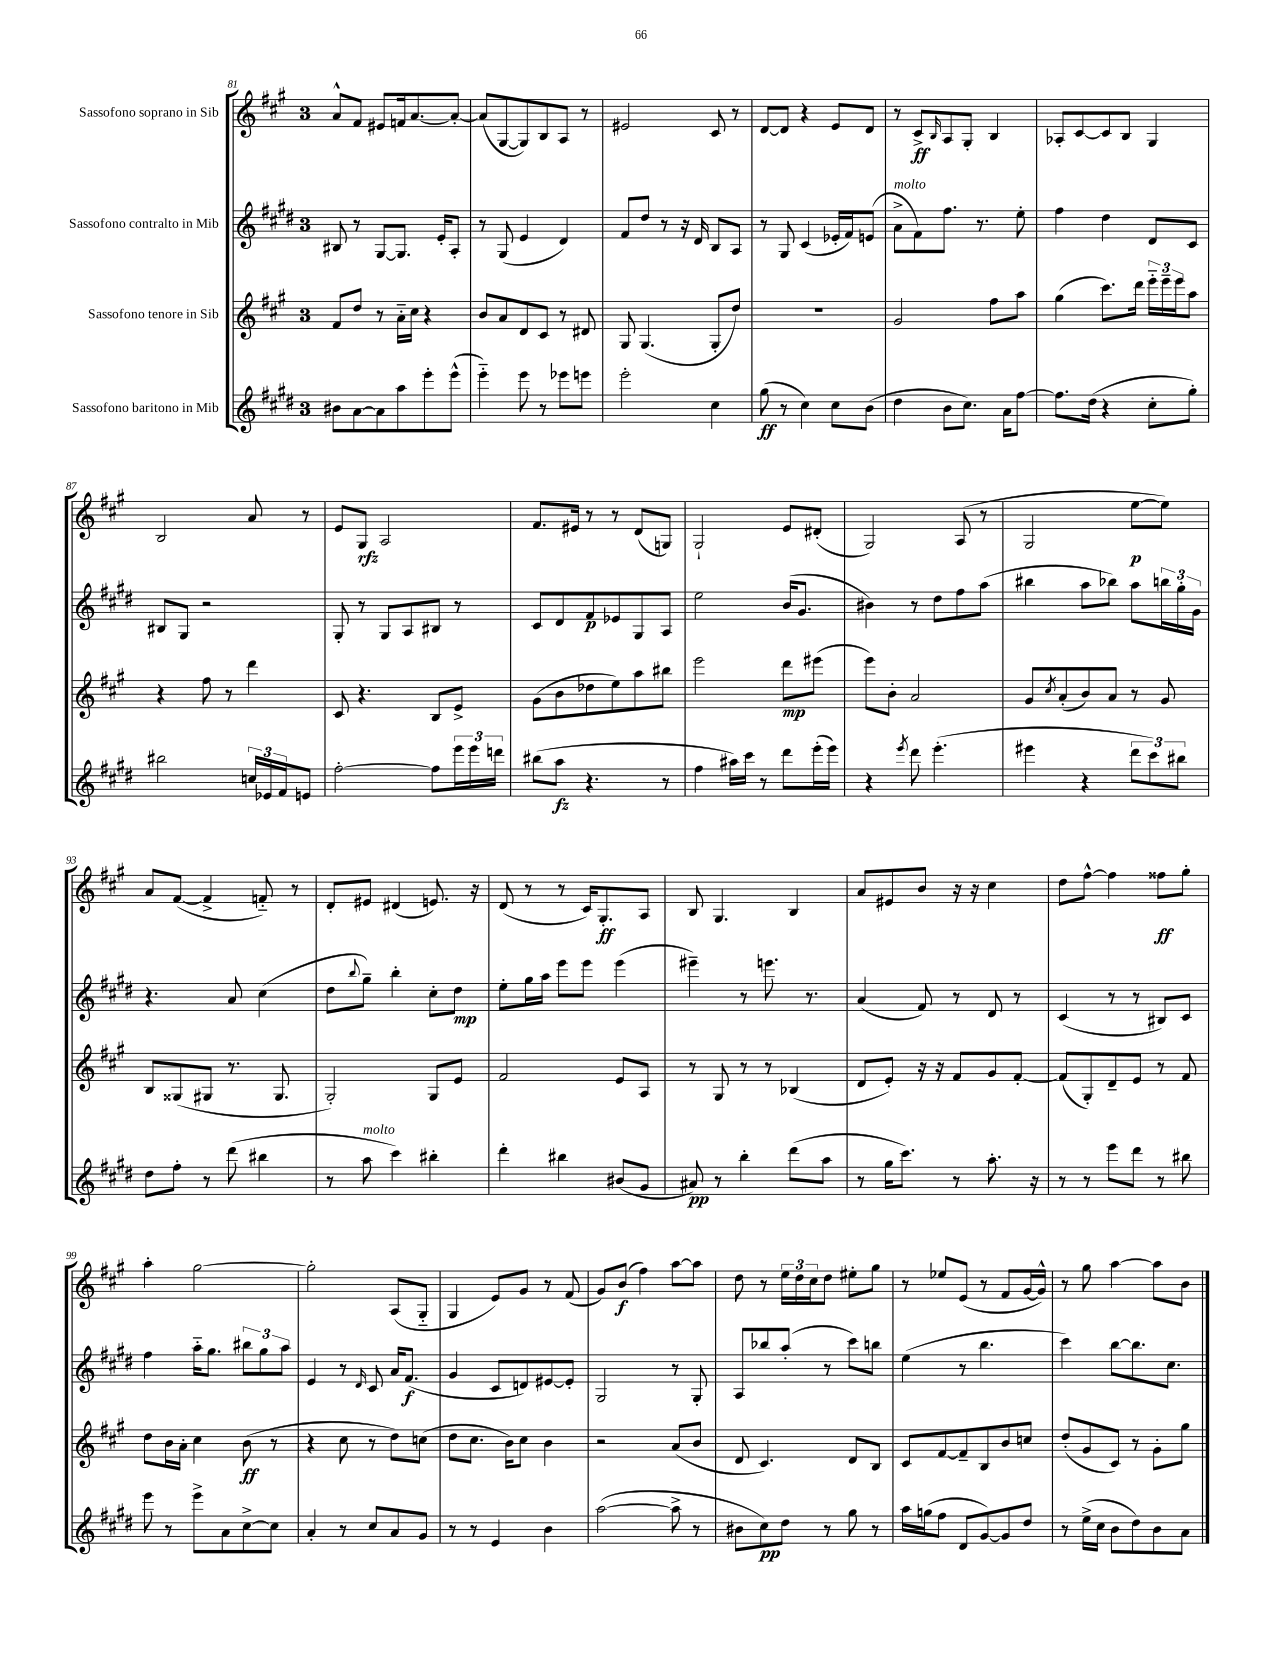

**kern	**dynam	**kern	**dynam	**kern	**dynam	**kern	**dynam
*part4	*part4	*part3	*part3	*part2	*part2	*part1	*part1
*staff4	*staff4	*staff3	*staff3	*staff2	*staff2	*staff1	*staff1
*I"Sassofono baritono in Mib	*	*I"Sassofono tenore in Sib	*	*I"Sassofono contralto in Mib	*	*I"Sassofono soprano in Sib	*
*clefG2	*	*clefG2	*	*clefG2	*	*clefG2	*
*k[f#c#g#d#]	*	*k[f#c#g#]	*	*k[f#c#g#d#]	*	*k[f#c#g#]	*
*M3/4	*	*M3/4	*	*M3/4	*	*M3/4	*
=81	=81	=81	=81	=81	=81	=81	=81
8b#X\L	.	8f#/L	.	8B#X/	.	8a^^/L	.
[8a\	.	8dd/J	.	8r	.	8f#/J	.
8a\]	.	8r	.	[8G#/L	.	8e#X/L	.
8aa\	.	16a\LL	.	8.G#/J]	.	16fn/k	.
.	.	16cc#\JJ	.	.	.	[8.a/	.
8eee'\	.	4r	.	.	.	.	.
.	.	.	.	16e'/KL	.	.	.
(8eee^^\J	.	.	.	8A'/J	.	8a'/J_	.
=82	=82	=82	=82	=82	=82	=82	=82
4eee\)	.	8b/L	.	8r	.	(8a/L]	.
.	.	8a/	.	(8G#/	.	[8G#/	.
8eee\	.	8d/	.	4e/	.	8G#/])	.
8r	.	8c#/J	.	.	.	8B/	.
8eee-X\L	.	8r	.	4d#/)	.	8A/J	.
8eeen\J	.	8d#X/	.	.	.	8r	.
=83	=83	=83	=83	=83	=83	=83	=83
2eee'\	.	8G#/	.	8f#/L	.	2e#X/	.
.	.	(4.G#/	.	8dd#/J	.	.	.
.	.	.	.	8r	.	.	.
.	.	.	.	16r	.	.	.
.	.	.	.	16d#/	.	.	.
4cc#\	.	8G#'/L	.	8B/L	.	8c#/	.
.	.	8dd/J)	.	8A/J	.	8r	.
=84	=84	=84	=84	=84	=84	=84	=84
(8gg#\	ff	2.r	.	8r	.	[8d/L	.
8r	.	.	.	8G#/	.	8d/J]	.
4cc#\)	.	.	.	(4c#/	.	4r	.
8cc#\L	.	.	.	16e-X'/LL	.	8e/L	.
.	.	.	.	16f#/J)	.	.	.
(8b\J	.	.	.	(8en/J	.	8d/J	.
=85	=85	=85	=85	=85	=85	=85	=85
!	!	!	!	!LO:TX:a:i:t=molto	!	!	!
4dd#\	.	2g#/	.	8a^\L	.	8r	.
.	.	.	.	8f#\)	.	8c#^/L	ff
.	.	.	.	.	.	16qqB/	.
8b\L	.	.	.	8.ff#\J	.	8A/	.
8.cc#\J)	.	.	.	.	.	8G#'/J	.
.	.	.	.	8.r	.	.	.
.	.	8ff#\L	.	.	.	4B/	.
16a\KL	.	.	.	.	.	.	.
[8ff#\J	.	8aa\J	.	8ee'\	.	.	.
=86	=86	=86	=86	=86	=86	=86	=86
8.ff#\L]	.	(4gg#\	.	4ff#\	.	8A-X'/L	.
.	.	.	.	.	.	[8c#/	.
(16dd#\Jk	.	.	.	.	.	.	.
4r	.	8.ccc#\L)	.	4dd#\	.	8c#/]	.
.	.	.	.	.	.	8B/J	.
.	.	16ddd\Jk	.	.	.	.	.
8cc#'\L	.	24eee\LL	.	8d#/L	.	4G#/	.
.	.	24eee~\	.	.	.	.	.
.	.	24eee\J	.	.	.	.	.
8gg#'\J)	.	8aa\J	.	8c#/J	.	.	.
!!LO:LB:g=z
=87	=87	=87	=87	=87	=87	=87	=87
2bb#X\	.	4r	.	8B#X/L	.	2B/	.
.	.	.	.	8G#/J	.	.	.
.	.	8ff#\	.	2r	.	.	.
.	.	8r	.	.	.	.	.
24ccn/LL	.	4ddd\	.	.	.	8a/	.
24e-X/	.	.	.	.	.	.	.
24f#/J	.	.	.	.	.	.	.
8en/J	.	.	.	.	.	8r	.
=88	=88	=88	=88	=88	=88	=88	=88
[2ff#'\	.	8c#/	.	8G#'/	.	8e/L	.
.	.	4.r	.	8r	.	8G#/J	rfz
.	.	.	.	8G#/L	.	2A/	.
.	.	.	.	8A/	.	.	.
8ff#\L]	.	8B/L	.	8B#X/J	.	.	.
24eee\L	.	8e^/J	.	8r	.	.	.
24eee\	.	.	.	.	.	.	.
24dddn\JJ	.	.	.	.	.	.	.
=89	=89	=89	=89	=89	=89	=89	=89
(8bb#X\L	.	(8g#\L	.	8c#/L	.	8.f#/L	.
8aa\J	fz	8b\	.	8d#/	.	.	.
.	.	.	.	.	.	16e#X/Jk	.
4.r	.	8dd-X\	.	8f#/	p	8r	.
.	.	8ee\)	.	8e-X/	.	8r	.
.	.	8aa\	.	8G#/	.	(8d/L	.
8r	.	8bb#X\J	.	8A/J	.	8Gn/J)	.
=90	=90	=90	=90	=90	=90	=90	=90
4ff#\	.	2eee\	.	2ee\	.	2G#`/	.
16aa#X\LL)	.	.	.	.	.	.	.
16ccc#\JJ	.	.	.	.	.	.	.
8r	.	.	.	.	.	.	.
8ddd#\L	.	8ddd\L	mp	(16b/KL	.	8e/L	.
.	.	.	.	8.g#/J	.	.	.
(16eee'\L	.	(8eee#X\J	.	.	.	(8d#X'/J	.
16eee\JJ)	.	.	.	.	.	.	.
=91	=91	=91	=91	=91	=91	=91	=91
4r	.	8eee\L)	.	4b#X\)	.	2G#/)	.
.	.	8b'\J	.	.	.	.	.
8qeee/	.	.	.	.	.	.	.
8ddd#\	.	2a/	.	8r	.	.	.
(4.eee'\	.	.	.	8dd#\L	.	.	.
.	.	.	.	8ff#\	.	(8A/	.
.	.	.	.	(8aa\J	.	8r	.
=92	=92	=92	=92	=92	=92	=92	=92
4eee#X\	.	8g#/L	.	4bb#X\	.	2G#/	.
.	.	8qcc#/	.	.	.	.	.
.	.	(8a'/	.	.	.	.	.
4r	.	8b/)	.	8aa\L	.	.	.
.	.	8a/J	.	8bb-X\J)	.	.	.
12ddd#\L	.	8r	.	8aa\L	.	[8ee\L	p
12ccc#\)	.	.	.	.	.	.	.
.	.	8g#/	.	24bbn\L	.	8ee\J])	.
12bb#X\J	.	.	.	24gg#'\	.	.	.
.	.	.	.	24g#\JJ	.	.	.
!!LO:LB:g=z
=93	=93	=93	=93	=93	=93	=93	=93
8dd#\L	.	8B/L	.	4.r	.	8a/L	.
8ff#'\J	.	(8G##X/	.	.	.	([8f#/J	.
8r	.	8G#X/J	.	.	.	4f#^/]	.
(8ddd#\	.	8.r	.	8a/	.	.	.
4bb#X\	.	.	.	(4cc#\	.	8fn/)	.
.	.	8.G#/	.	.	.	.	.
.	.	.	.	.	.	8r	.
=94	=94	=94	=94	=94	=94	=94	=94
8r	.	2G#'/)	.	8dd#\L	.	8d'/L	.
.	.	.	.	8qqbb/	.	.	.
!LO:TX:a:i:t=molto	!	!	!	!	!	!	!
8aa\	.	.	.	8gg#~\J)	.	8e#X/J	.
4ccc#\)	.	.	.	4bb'\	.	(4d#X/	.
4bb#X'\	.	8G#/L	.	8cc#'\L	.	8.en/)	.
.	.	8e/J	.	8dd#\J	mp	.	.
.	.	.	.	.	.	16r	.
=95	=95	=95	=95	=95	=95	=95	=95
4ddd#'\	.	2f#/	.	8ee'\L	.	(8d/	.
.	.	.	.	16gg#\L	.	8r	.
.	.	.	.	16aa\JJ	.	.	.
4bb#X\	.	.	.	8eee\L	.	8r	.
.	.	.	.	8eee\J	.	16c#/KL)	.
.	.	.	.	.	.	8.G#'/	ff
(8b#X/L	.	8e/L	.	(4eee\	.	.	.
8g#/J	.	8A/J	.	.	.	8A/J	.
=96	=96	=96	=96	=96	=96	=96	=96
8a#X/)	pp	8r	.	4eee#X~\)	.	8B/	.
8r	.	8G#/	.	.	.	4.G#/	.
4bb'\	.	8r	.	8r	.	.	.
.	.	8r	.	8.eeen\	.	.	.
(8ddd#\L	.	(4B-X/	.	.	.	4B/	.
.	.	.	.	8.r	.	.	.
8aa\J	.	.	.	.	.	.	.
=97	=97	=97	=97	=97	=97	=97	=97
8r	.	8d/L	.	(4a/	.	8a/L	.
16gg#\KL	.	8e'/J)	.	.	.	8e#X/	.
8.ccc#\J)	.	.	.	.	.	.	.
.	.	16r	.	8f#/)	.	8b/J	.
.	.	16r	.	.	.	.	.
8r	.	8f#/L	.	8r	.	16r	.
.	.	.	.	.	.	16r	.
8.aa'\	.	8g#/	.	8d#/	.	4cc#\	.
.	.	[8f#'/J	.	8r	.	.	.
16r	.	.	.	.	.	.	.
=98	=98	=98	=98	=98	=98	=98	=98
8r	.	(8f#/L]	.	(4c#/	.	8dd\L	.
8r	.	8G#'/)	.	.	.	[8ff#^^\J	.
8eee\L	.	8d~/	.	8r	.	4ff#\]	.
8ddd#\J	.	8e/J	.	8r	.	.	.
8r	.	8r	.	8B#X/L)	.	8ff##X\L	ff
8bb#X\	.	8f#/	.	8c#/J	.	8gg#'\J	.
!!LO:LB:g=z
=99	=99	=99	=99	=99	=99	=99	=99
8eee\	.	8dd\L	.	4ff#\	.	4aa'\	.
8r	.	16b\L	.	.	.	.	.
.	.	16a'\JJ	.	.	.	.	.
8eee^\L	.	4cc#\	.	16aa\KL	.	[2gg#\	.
.	.	.	.	8.gg#\J	.	.	.
8a\	.	.	.	.	.	.	.
[8cc#^\	.	(8b\	ff	12bb#X\L	.	.	.
.	.	.	.	12gg#\	.	.	.
8cc#\J]	.	8r	.	.	.	.	.
.	.	.	.	12aa\J	.	.	.
=100	=100	=100	=100	=100	=100	=100	=100
4a'/	.	4r	.	4e/	.	2gg#'\]	.
8r	.	8cc#\	.	8r	.	.	.
.	.	.	.	16qqd#/	.	.	.
8cc#/L	.	8r	.	8c#/	.	.	.
8a/	.	8dd\L)	.	16a/KL	.	(8A/L	.
.	.	.	.	(8.f#/J	f	.	.
8g#/J	.	(8ccn\J	.	.	.	8G#/J	.
=101	=101	=101	=101	=101	=101	=101	=101
8r	.	8dd\L	.	4g#/	.	4G#/	.
8r	.	8.cc#\J	.	.	.	.	.
4e/	.	.	.	8c#/L	.	8e/L)	.
.	.	16b\KL)	.	.	.	.	.
.	.	8cc#\J	.	8dn/)	.	8g#/J	.
4b\	.	4b\	.	[8e#X/	.	8r	.
.	.	.	.	8e#'/J]	.	(8f#/	.
=102	=102	=102	=102	=102	=102	=102	=102
([2aa\	.	2r	.	2G#/	.	8g#/L)	.
.	.	.	.	.	.	(8b/J	f
.	.	.	.	.	.	4ff#\)	.
8aa^\]	.	(8a/L	.	8r	.	[8aa\L	.
8r	.	8b/J	.	8G#'/	.	8aa\J]	.
=103	=103	=103	=103	=103	=103	=103	=103
8b#X\L	.	8d/	.	8A/L	.	8dd\	.
8cc#\)	pp	4.c#/)	.	8bb-X/	.	8r	.
8dd#\J	.	.	.	(8aa'/J	.	24ee\LL	.
.	.	.	.	.	.	24dd\	.
.	.	.	.	.	.	24cc#\J	.
8r	.	.	.	8r	.	8dd\J	.
8gg#\	.	8d/L	.	8ccc#\L)	.	8ee#X'\L	.
8r	.	8B/J	.	8bbn\J	.	8gg#\J	.
=104	=104	=104	=104	=104	=104	=104	=104
16aa\LL	.	8c#/L	.	(4ee\	.	8r	.
(16ggn\J	.	.	.	.	.	.	.
8ff#\J	.	[8f#/	.	.	.	8ee-X/L	.
8d#/L	.	8f#~/]	.	8r	.	(8e/J	.
[8g#/)	.	8B/	.	4.bb\	.	8r	.
8g#/]	.	8b/	.	.	.	8f#/L	.
8dd#/J	.	8ccn/J	.	.	.	[16g#/L	.
.	.	.	.	.	.	16g#^^/JJ])	.
=105	=105	=105	=105	=105	=105	=105	=105
8r	.	(8dd'/L	.	4ccc#\)	.	8r	.
(16ee^\LL	.	8g#/	.	.	.	8gg#\	.
16cc#\JJ	.	.	.	.	.	.	.
8b\L	.	8c#/J)	.	[8bb\L	.	[4aa\	.
8dd#\)	.	8r	.	8.bb\]	.	.	.
8b\	.	8g#'\L	.	.	.	8aa\L]	.
.	.	.	.	8.cc#\J	.	.	.
8a\J	.	8gg#\J	.	.	.	8b\J	.
==	==	==	==	==	==	==	==
*-	*-	*-	*-	*-	*-	*-	*-
